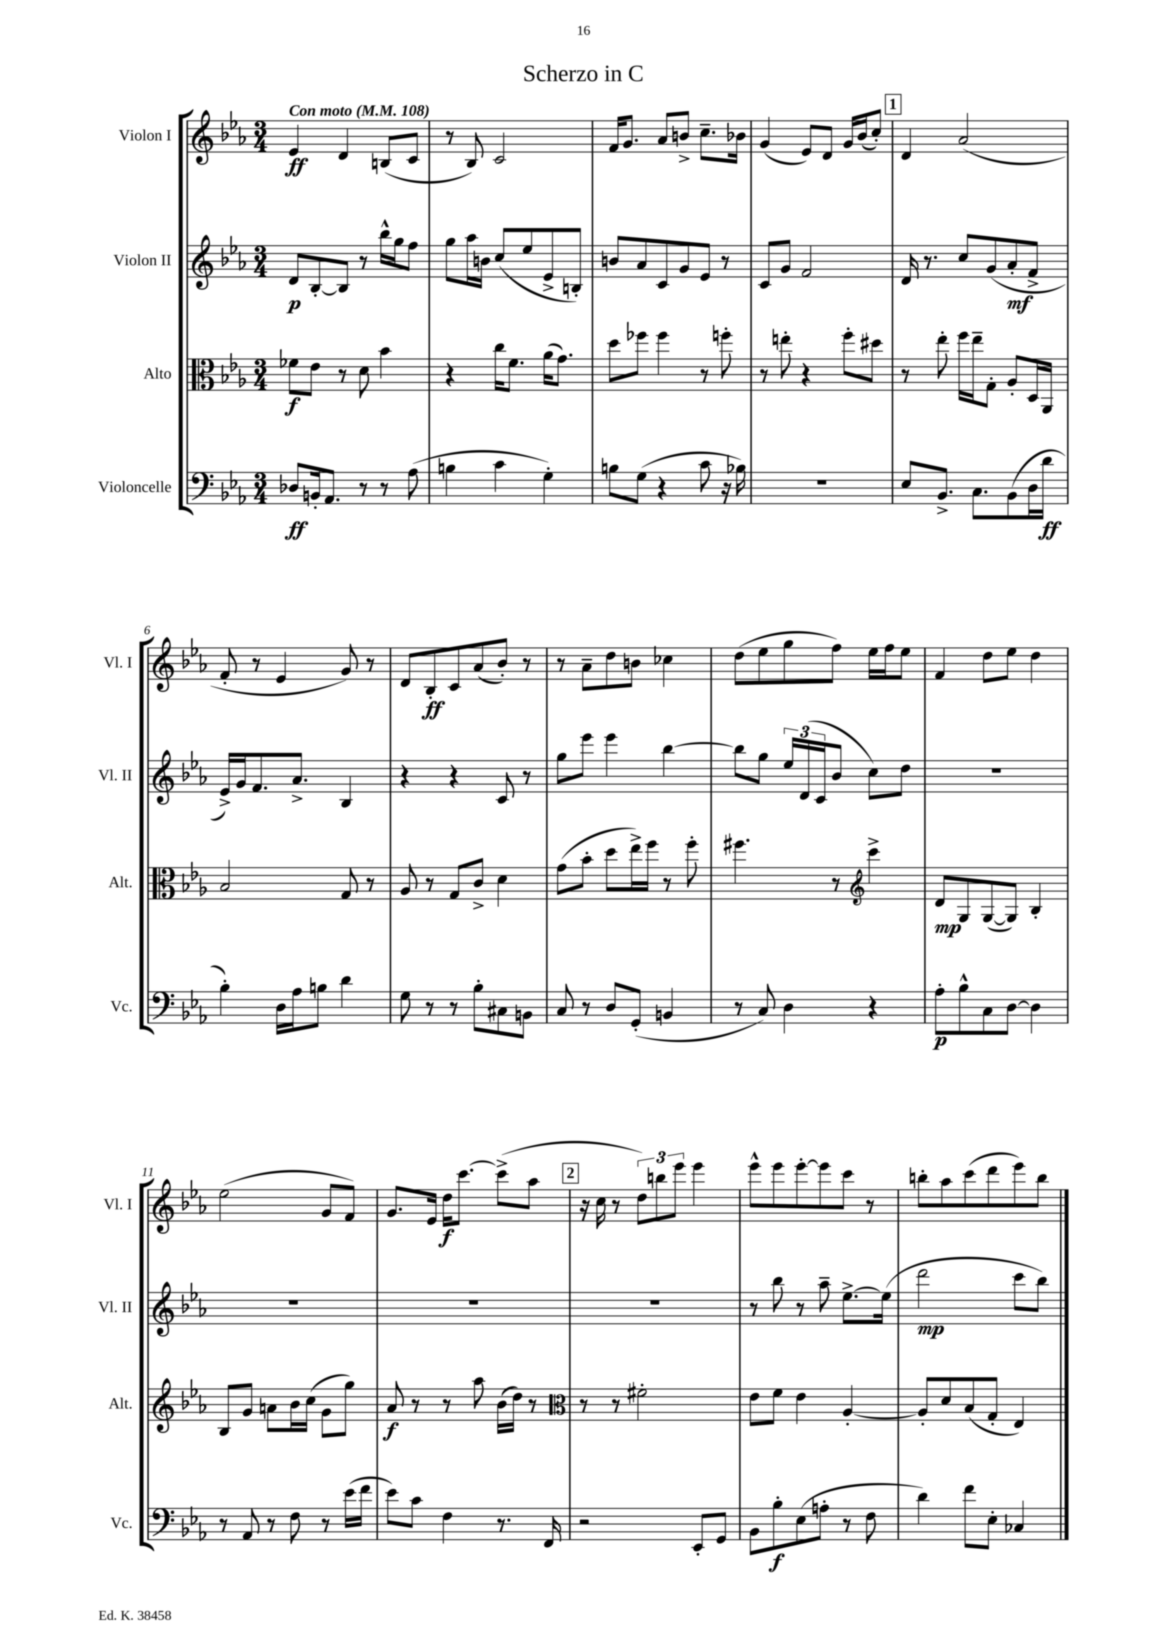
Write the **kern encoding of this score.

**kern	**kern	**kern	**kern
*staff4	*staff3	*staff2	*staff1
*clefF4	*clefC3	*clefG2	*clefG2
*k[b-e-a-]	*k[b-e-a-]	*k[b-e-a-]	*k[b-e-a-]
*M3/4	*M3/4	*M3/4	*M3/4
*MM108	*MM108	*MM108	*MM108
8D-	8f-	8d	4e-
16BB'	8e-	[8B-'	.
8.AA-	.	.	.
.	8r	8B-]	4d
8r	8d	8r	.
8r	4b-	16bb-^^	(8B
.	.	16gg	.
(8A-	.	8ff	8c
=	=	=	=
4B	4r	8gg	8r
.	.	16aa-	8B-)
.	.	16b	.
4c	16cc	(8cc	2c
.	8.f	.	.
.	.	8ee-	.
4G')	(16a-	8e-^	.
.	8.g)	.	.
.	.	8B')	.
=	=	=	=
8B	8dd	8b	16f
.	.	.	8.g
(8G	8ff-	8a-	.
4r	4ff-	8c	8a-
.	.	8g	8b^
8c	8r	8e-	8.cc~
16r	8ff'	8r	.
16B-)	.	.	16b-
=	=	=	=
2.r	8r	8c	(4g
.	8ee'	8g	.
.	4r	2f	8e-)
.	.	.	8d
.	8ff'	.	16g
.	.	.	(16b-
.	8dd#	.	8cc')
=	=	=	=
8E-	8r	16d	4d
.	.	8.r	.
8.BB-^	8ee-'	.	.
.	16ff	8cc	(2a-
8.C	16ee-~	.	.
.	8G'	(8g	.
(8BB-	8A-'	8a-'	.
16D	16D	8f^	.
16d	16AA-	.	.
=	=	=	=
4B-')	2B-	16e-^)	8f'
.	.	16g	.
.	.	8.f	8r
16D	.	.	4e-
16A-	.	8.a-^	.
8B	.	.	.
4d	8G	4B-	8g)
.	8r	.	8r
=	=	=	=
8G	8A-	4r	8d
8r	8r	.	8B-'
8r	8G	4r	8c
8B-'	8c^	.	(8a-
8C#	4d	8c	8b-')
8BB	.	8r	8r
=	=	=	=
8C	(8g	8gg	8r
8r	8b-'	8eee-	8a-~
8D	8dd	4eee-	8dd
(8GG'	16ee-^)	.	8b
.	16ff	.	.
4BB	8r	[4bb-	4cc-
.	8ff'	.	.
=	=	=	=
8r	4.ff#	8bb-]	(8dd
8C)	.	8gg	8ee-
4D	.	24ee-	8gg
.	.	(24d	.
.	.	24c	.
.	8r	8b-	8ff)
*	*clefG2	*	*
4r	4ccc^	8cc)	16ee-
.	.	.	16ff
.	.	8dd	8ee-
=	=	=	=
8A-'	8d	2.r	4f
8B-^^	8G	.	.
8C	([8G	.	8dd
[8D	8G])	.	8ee-
4D]	4B-'	.	4dd
=	=	=	=
8r	8B-	2.r	(2ee-
8AA-	8g	.	.
8r	8a	.	.
8F	16b-	.	.
.	(16cc	.	.
8r	8g	.	8g
(16e-	8gg)	.	8f)
16f	.	.	.
=	=	=	=
8e-)	8a-	2.r	8.g
8c	8r	.	.
.	.	.	16e-
4F	8r	.	16dd
.	.	.	[8.ccc
.	8aa-	.	.
8.r	(16b-	.	(8ccc^]
.	16dd)	.	.
.	8r	.	8aa-
16FF	.	.	.
=	=	=	=
*	*clefC3	*	*
2r	8r	2.r	16r
.	.	.	16cc
.	8r	.	8r
.	2f#'	.	12dd)
.	.	.	12bb
.	.	.	12eee-
8EE-'	.	.	4eee-
8GG	.	.	.
=	=	=	=
8BB-	8e-	8r	8eee-^^
8B-'	8f	8bb-	8eee-
(8E-	4e-	8r	[8eee-'
8A'	.	8aa-~	8eee-]
8r	[4A-'	[8.ee-^	8ccc
8F	.	.	8r
.	.	(16ee-]	.
=	=	=	=
4d)	8A-']	2ddd	8bb'
.	8d	.	8aa-
8f	(8B-	.	(8ccc
8E-'	8G'	.	8ddd
4C-	4E-)	8ccc	8eee-)
.	.	8bb-)	8bb
==	==	==	==
*-	*-	*-	*-
